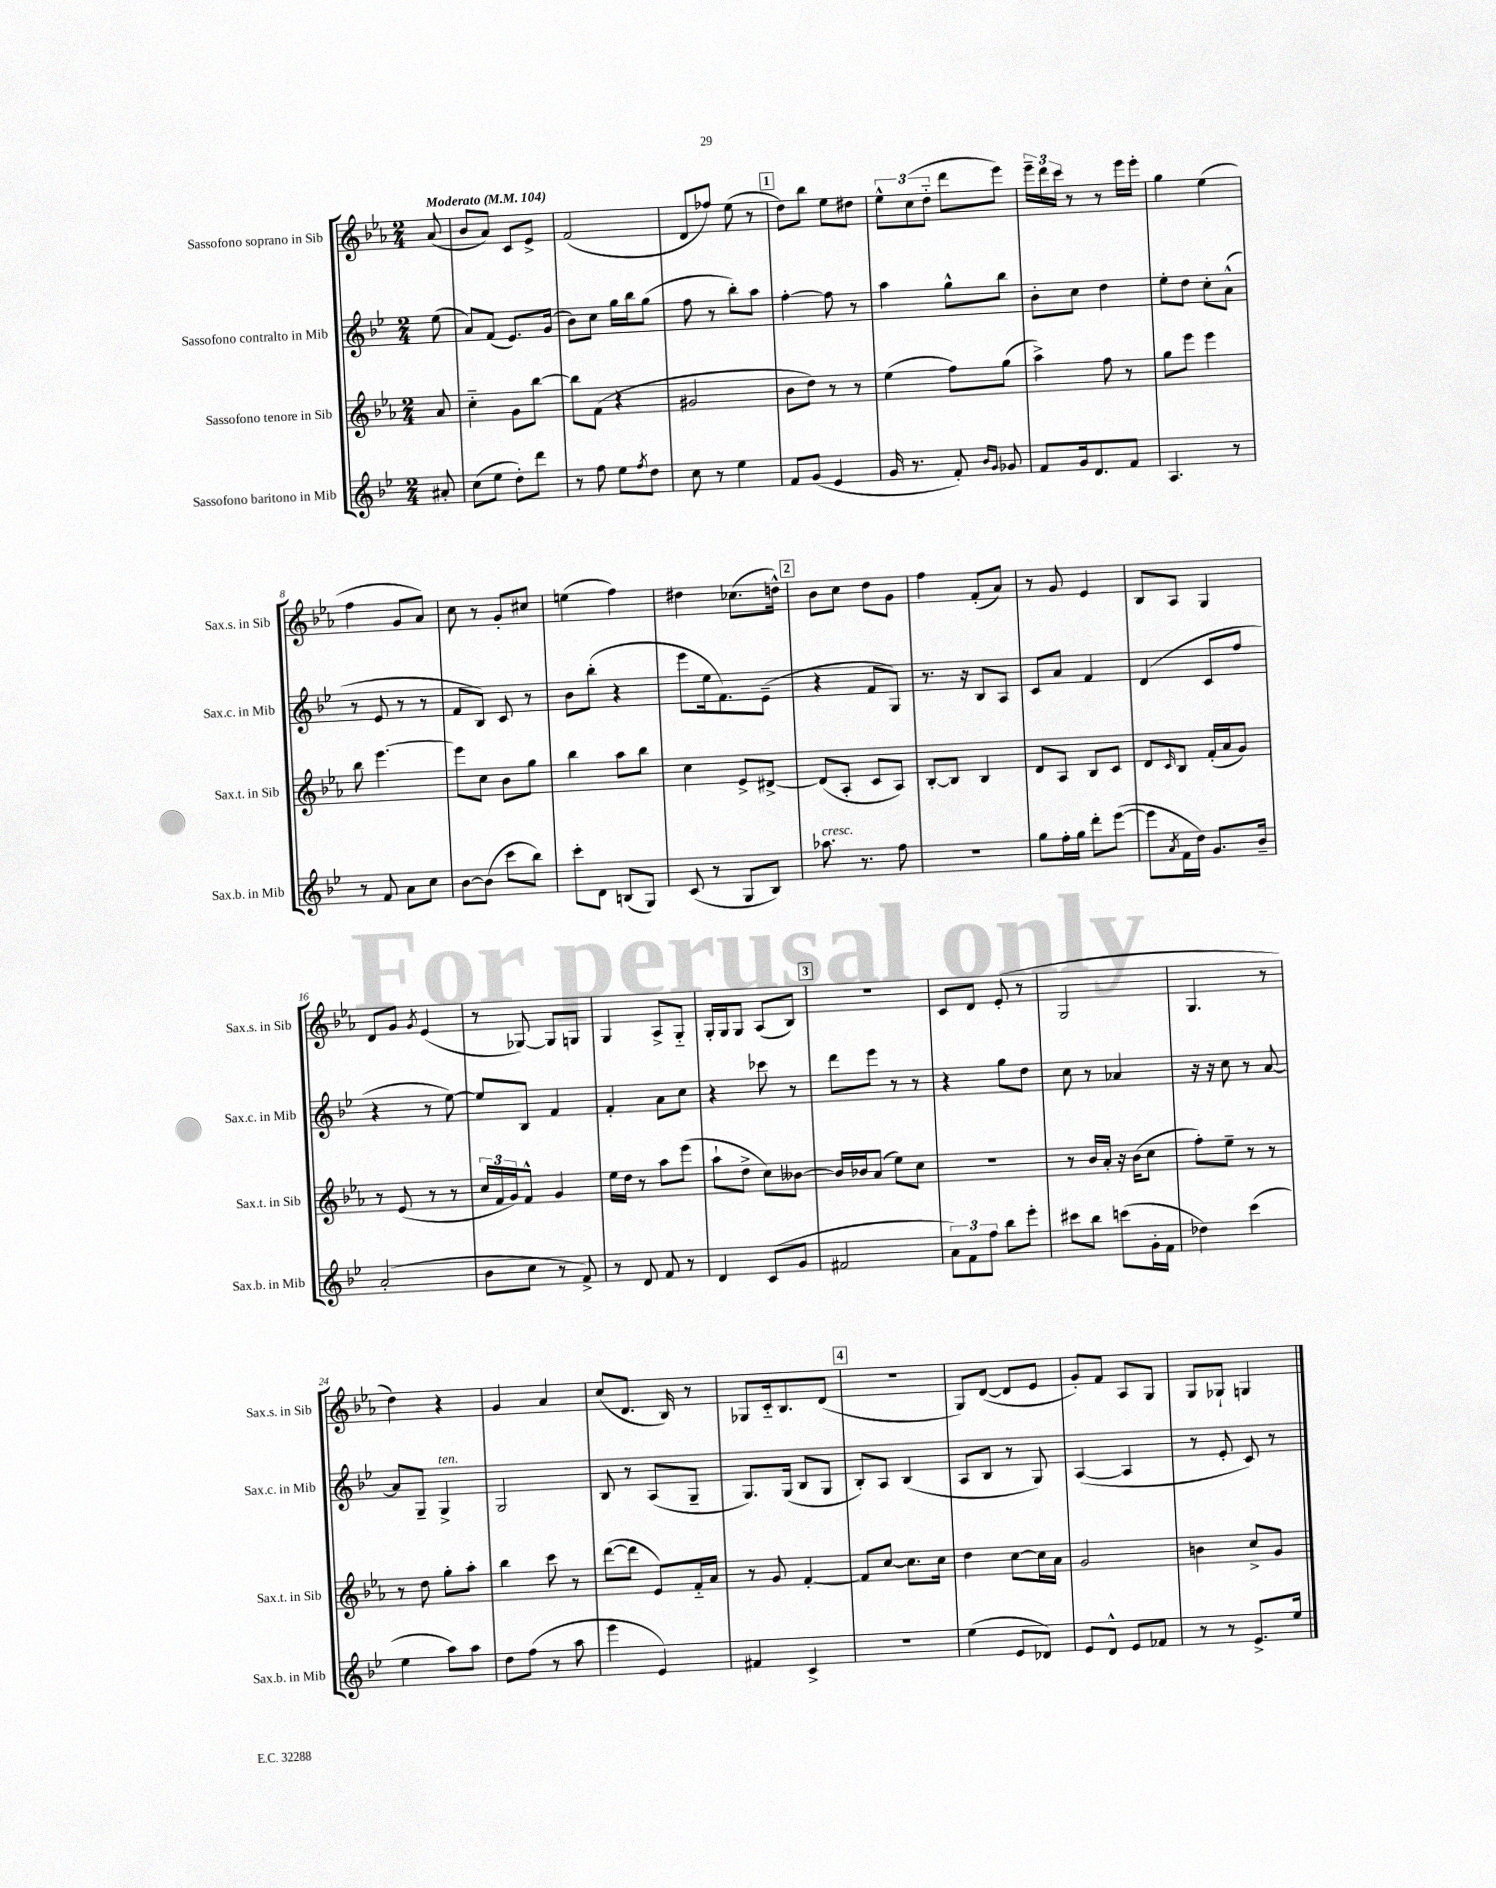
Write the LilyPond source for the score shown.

<<
\new StaffGroup <<
\new Staff = "s0" \with { instrumentName = "Sassofono soprano in Sib" shortInstrumentName = "Sax.s. in Sib" } {
    \clef treble \key ees \major \numericTimeSignature \time 2/4 \partial 8 \tempo "Moderato" 4 = 104
    aes'8( |
    bes'8 aes'8) c'8 ees'8-> |
    f'2( |
    d'8 fes''8) ees''8( r8 |
    \mark \markup { \box "1" } d''8) bes''8 ees''8 dis''8 |
    \tuplet 3/2 { ees''8-^ c''8( d''8-_ } d'''8 ees'''8) |
    \tuplet 3/2 { ees'''16-- d'''16 c'''16 } r8 r8 ees'''16 ees'''16-. |
    g''4 ees''4( |
    f''4 g'8 aes'8) |
    c''8 r8 g'8-. cis''8 |
    e''4( f''4) |
    dis''4 ces''8.( d''16-^) |
    \mark \markup { \box "2" } bes'8 c''8 d''8 g'8 |
    f''4 f'8-.( aes'8) |
    r8 g'8 ees'4 |
    bes8 aes8 g4 |
    d'8 g'8 \acciaccatura { g'8 } ees'4( |
    r8 ges8~) ges8 g8 |
    g4 aes8-> g8-_ |
    g16-. g16 g8 aes8( bes8) |
    \mark \markup { \box "3" } R2 |
    c'8 d'8 ees'8-.( r8 |
    g2 |
    g4. r8 |
    d''4) r4 |
    g'4 aes'4 |
    c''8( d'8. bes16) r8 |
    ges8 c'16-_ bes8. d'8( |
    \mark \markup { \box "4" } r2 |
    g8) d'8~( d'8 ees'8 |
    g'8-.) f'8 aes8 g8 |
    g8 ges8-! g4 \bar "|." |
}
\new Staff = "s1" \with { instrumentName = "Sassofono contralto in Mib" shortInstrumentName = "Sax.c. in Mib" } {
    \clef treble \key bes \major \numericTimeSignature \time 2/4 \partial 8
    ees''8( |
    a'8) f'8( ees'8.) g'16( |
    bes'8) c''8 g''16 bes''16 g''8( |
    f''8 r8 bes''8-.) a''8 |
    \mark \markup { \box "1" } f''4~-. f''8 r8 |
    a''4 g''8-^ bes''8 |
    bes'8-. c''8 d''4 |
    ees''8-. d''8 c''8-. a'8-^( |
    r8 ees'8 r8 r8 |
    f'8 bes8) c'8 r8 |
    bes'8 bes''8-.( r4 |
    ees'''8 ees''16 f'8.) ees'8--( |
    \mark \markup { \box "2" } r4 f'8 g8) |
    r8. r16 bes8 a8 |
    c'8 a'8 f'4 |
    d'4( c'8 f''8 |
    r4 r8 ees''8~) |
    ees''8 bes8 f'4 |
    f'4-. a'8 c''8 |
    r4 ces'''8 r8 |
    \mark \markup { \box "3" } d'''8 ees'''8 r8 r8 |
    r4 g''8 d''8 |
    c''8 r8 aes'4 |
    r16 r16 c''8 r8 a'8~ |
    a'8 g8-- g4->^\markup { \italic "ten." } |
    g2 |
    bes8 r8 a8( g8-- |
    g8.) g16( bes8 g8 |
    \mark \markup { \box "4" } bes8-.) a8 bes4( |
    a8 bes8 r8 g8) |
    a4~( a4 |
    r8 ees'8-. c'8) r8 \bar "|." |
}
\new Staff = "s2" \with { instrumentName = "Sassofono tenore in Sib" shortInstrumentName = "Sax.t. in Sib" } {
    \clef treble \key ees \major \numericTimeSignature \time 2/4 \partial 8
    aes'8 |
    c''4-_ g'8 bes''8~ |
    bes''8 f'8( r4 |
    gis'2 |
    \mark \markup { \box "1" } bes'8 d''8) r8 r8 |
    ees''4( f''8) g''8( |
    aes''4->) f''8 r8 |
    g''8 ees'''8 ees'''4 |
    bes''8 ees'''4.~ |
    ees'''8 c''8 bes'8 g''8 |
    bes''4 aes''8 bes''8 |
    c''4 ees'8-> dis'8~-> |
    \mark \markup { \box "2" } dis'8( aes8-. c'8 aes8) |
    bes8~-. bes8 bes4 |
    d'8 aes8 bes8 c'8 |
    d'8 \grace { c'16 } bes8 f'16-.( aes'16 g'8) |
    r8 ees'8( r8 r8 |
    \tuplet 3/2 { c''16 f'16 g'16) } f'8-^ g'4 |
    ees''16 d''16 r8 aes''8 ees'''8( |
    aes''8-! d''8-> c''8) beses'8~ |
    \mark \markup { \box "3" } beses'16 bes'16 aes'8( ees''8) c''8 |
    r2 |
    r8 bes'16 aes'16-. r16 bes'16( c''8 |
    f''8-.) ees''8-- r8 r8 |
    r8 d''8 g''8-. aes''8-. |
    bes''4 c'''8 r8 |
    d'''8~( d'''8 ees'8) f'16-_ aes'16 |
    r8 g'8 f'4~-. |
    \mark \markup { \box "4" } f'8 c''8~ c''8. c''16 |
    d''4 c''8~ c''16 aes'16 |
    g'2 |
    b'4 c''8-> g'8 \bar "|." |
}
\new Staff = "s3" \with { instrumentName = "Sassofono baritono in Mib" shortInstrumentName = "Sax.b. in Mib" } {
    \clef treble \key bes \major \numericTimeSignature \time 2/4 \partial 8
    ais'8-. |
    c''8( ees''8 d''8-.) d'''8 |
    r8 f''8 ees''8 \acciaccatura { f''8 } d''8 |
    c''8 r8 ees''4 |
    \mark \markup { \box "1" } f'8 g'8( ees'4 |
    g'16 r8. f'8-.) \grace { bes'16 g'16 } ges'8 |
    f'8 g'16 d'8. f'8 |
    a4. r8 |
    r8 f'8 a'8 c''8 |
    bes'8~ bes'8( c'''8 bes''8) |
    c'''8-. d'8 b8( g8) |
    c'8( r8 g8 bes8) |
    \mark \markup { \box "2" } aes''8.^\markup { \italic "cresc." } r8. f''8 |
    R2 |
    g''8 f''16-. g''16 d'''8-. ees'''8~( |
    ees'''8 \acciaccatura { a'8 } f'16 d''16) g'8. bes'16-- |
    a'2-.( |
    bes'8 c''8 r8 f'8->) |
    r8 d'8 f'8 r8 |
    d'4 c'8( g'8 |
    \mark \markup { \box "3" } fis'2 |
    \tuplet 3/2 { a'8) f'8 f''8 } bes''8 ees'''8-. |
    cis'''8 bes''8 c'''8( g'16-. f'16 |
    des''4) c'''4( |
    ees''4 a''8) a''8 |
    d''8 f''8( r8 a''8 |
    ees'''4 ees'4) |
    fis'4 c'4-> |
    \mark \markup { \box "4" } R2 |
    ees''4( ees'8 des'8) |
    ees'8 d'8-^ ees'8 fes'8 |
    r8 r8 ees'8.-> ees''16 \bar "|." |
}
>>
>>
